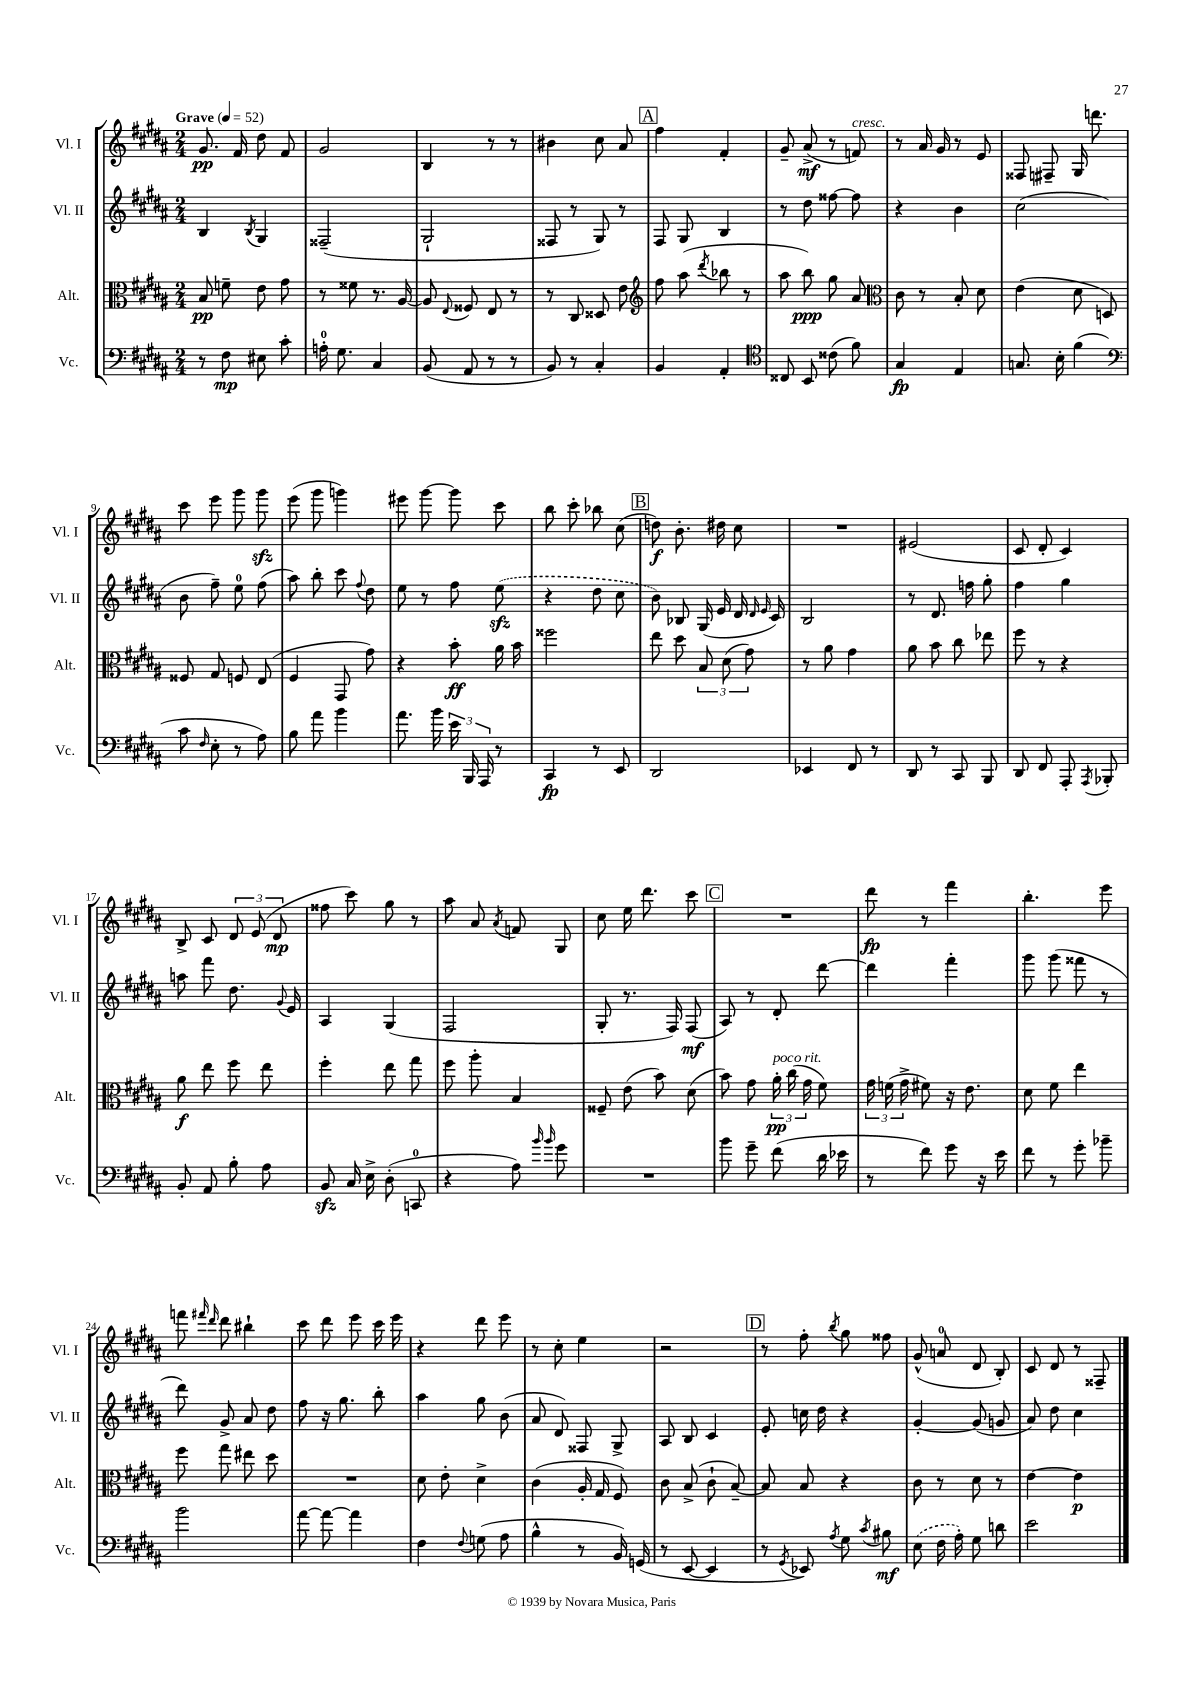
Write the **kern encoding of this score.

**kern	**kern	**kern	**kern
*staff4	*staff3	*staff2	*staff1
*clefF4	*clefC3	*clefG2	*clefG2
*k[f#c#g#d#a#]	*k[f#c#g#d#a#]	*k[f#c#g#d#a#]	*k[f#c#g#d#a#]
*M2/4	*M2/4	*M2/4	*M2/4
*MM52	*MM52	*MM52	*MM52
8r	8B	4B	8.g#
8F#	8f~	.	.
.	.	.	16f#
.	.	8qB	.
8E#	8e	4G#	8dd#
8c#'	8g#	.	8f#
=	=	=	=
16A'	8r	(2F##~	2g#
8.G#	.	.	.
.	8f##	.	.
4C#	8.r	.	.
.	[16A#	.	.
=	=	=	=
(8BB	8A#]	2G#`	4B
.	8qqE	.	.
8AA#	8F##	.	.
8r	8E	.	8r
8r	8r	.	8r
=	=	=	=
8BB)	8r	8F##	4b#
8r	8C#	8r	.
4C#'	8D##	8G#)	8cc#
.	8e	8r	8a#
=	=	=	=
*	*clefG2	*	*
4BB	8ff#	8F#	4ff#
.	(8aa#	8G#	.
.	8qddd#	.	.
4AA#'	8bb-	4B	4f#'
.	8r	.	.
=	=	=	=
*clefC4	*	*	*
8C##	8aa#	8r	8g#~
8BB	8bb)	8dd#	(8a#^
(8c##	8gg#	[8ff##	8r
8f#)	8a#	8ff##]	8f)
=	=	=	=
*	*clefC3	*	*
4G#	8c#	4r	8r
.	8r	.	16a#
.	.	.	16g#
4E	8B'	4b	8r
.	8d#	.	8e
=	=	=	=
8.G	(4e	(2cc#	8F##
.	.	.	8F#~
16B'	.	.	.
(4f#	8d#	.	16G#
.	.	.	8.ddd
.	8D)	.	.
=	=	=	=
*clefF4	*	*	*
8c#	8F##	8b	8ccc#
16qqF#	.	.	.
8E'	8G#	8ff#~)	8eee
8r	8F	8ee	8ggg#
8A#)	(8E	(8ff#	8ggg#
=	=	=	=
8B	4F#	8aa#)	(8eee
8a#	.	8bb'	8ggg#
4b	8GG#	8ccc#	4ggg)
.	.	8qqff#	.
.	8g#)	8dd#	.
=	=	=	=
8.a#	4r	8ee	8eee#
.	.	8r	[8ggg#
16b	.	.	.
24e	8b'	8ff#	8ggg#]
24BBB	.	.	.
24AAA#	.	.	.
8r	16a#	(8ee	8ccc#
.	16b	.	.
=	=	=	=
4CC#	2ff##	4r	8bb
.	.	.	8ccc#'
8r	.	8dd#	8bb-
8EE	.	8cc#	(8cc#
=	=	=	=
2DD#	8ee	8b)	8dd)
.	8dd#	8B-	8.b'
.	12B	(16G#	.
.	.	16e	16dd#
.	(12d#	.	.
.	.	16d#	8cc#
.	12g#)	.	.
.	.	16qqd#	.
.	.	16qqe	.
.	.	16c#)	.
=	=	=	=
4EE-	8r	2B	2r
.	8a#	.	.
8FF#	4g#	.	.
8r	.	.	.
=	=	=	=
8DD#	8a#	8r	(2e#
8r	8b	8.d#	.
8CC#	8cc#	.	.
.	.	16ff	.
8BBB	8ee-	8gg#'	.
=	=	=	=
8DD#	8ff#	4ff#	8c#
8FF#	8r	.	8d#'
8AAA#'	4r	4gg#	4c#)
8qAAA#	.	.	.
8BBB-'	.	.	.
=	=	=	=
8BB'	8a#	8aa	8B^
8AA#	8ee	8fff#	8c#
8B'	8ff#	8.dd#	12d#
.	.	.	(12e
8A#	8ee	.	.
.	.	.	12d#
.	.	8qqg#	.
.	.	16e	.
=	=	=	=
8BB	4ff#'	4A#	8ff##
16C#	.	.	8ccc#)
16E^	.	.	.
(8D#'	8ee	(4G#	8gg#
8CC	8gg#	.	8r
=	=	=	=
4r	8ff#	2F#	8aa#
.	8aa#'	.	8a#
.	.	.	8qa#
8A#)	4B	.	8f
16qqb	.	.	.
16qqb	.	.	.
8g#	.	.	8G#
=	=	=	=
2r	8F##~	8G#'	8cc#
.	(8e	8.r	16ee
.	.	.	8.ddd#
.	8b)	.	.
.	.	16F#)	.
.	(8d#	(8F#	8ccc#
=	=	=	=
8b	8b)	8A#)	2r
8g#~	8g#	8r	.
(8f#	24a#'	8d#'	.
.	(24cc#	.	.
.	24g#	.	.
16d#	8f#)	[8ddd#	.
16e-	.	.	.
=	=	=	=
8r	24g#	4ddd#]	8ddd#
.	(24f	.	.
.	24g#^	.	.
8f#)	8f#)	.	8r
8g#	16r	4fff#'	4fff#
.	8.e	.	.
16r	.	.	.
16e	.	.	.
=	=	=	=
8f#	8d#	8ggg#	4.bb'
8r	8f#	(8ggg#	.
8g#'	4ee	8fff##	.
8b-~	.	8r	8eee
=	=	=	=
2b	8ff#	8ddd#)	8fff
.	.	.	16qqfff#
.	.	.	16qqddd#
.	8gg#	8g#^	8ddd#
.	8ee#	8a#	4bb#`
.	8dd#	8dd#	.
=	=	=	=
[8a#	2r	8ff#	8ccc#
8a#_	.	16r	8ddd#
.	.	8.gg#	.
4a#]	.	.	8eee
.	.	8bb'	16ccc#
.	.	.	16eee
=	=	=	=
4F#	8d#	4aa#	4r
.	8e'	.	.
8qqF#	.	.	.
(8G	4d#^	8gg#	8ddd#
8A#	.	(8b	8eee
=	=	=	=
4B^^	(4c#	8a#	8r
.	.	8d#)	8cc#'
8r	16A#'	8F##	4ee
.	16G#	.	.
16BB)	8F#)	8G#^	.
(16GG	.	.	.
=	=	=	=
8r	8c#	8A#	2r
[8EE	(8B^	8B	.
4EE]	8c#`	4c#	.
.	[8B~)	.	.
=	=	=	=
8r	8B]	8e'	8r
8qGG#	.	.	.
8EE-)	8B	16cc	8ff#'
.	.	16dd#	.
8qA#	.	.	8qbb
8G#	4r	4r	8gg#
8qc#	.	.	.
8B#	.	.	8ff##
=	=	=	=
(8E	8c#	[4g#'	(8g#^^
16F#	8r	.	8a
16A#')	.	.	.
8G#	8d#	(8g#]	8d#
8d	8r	8g	8B')
=	=	=	=
2e	[4e	8a#)	8c#
.	.	8dd#	8d#
.	4e]	4cc#	8r
.	.	.	8F##~
==	==	==	==
*-	*-	*-	*-
